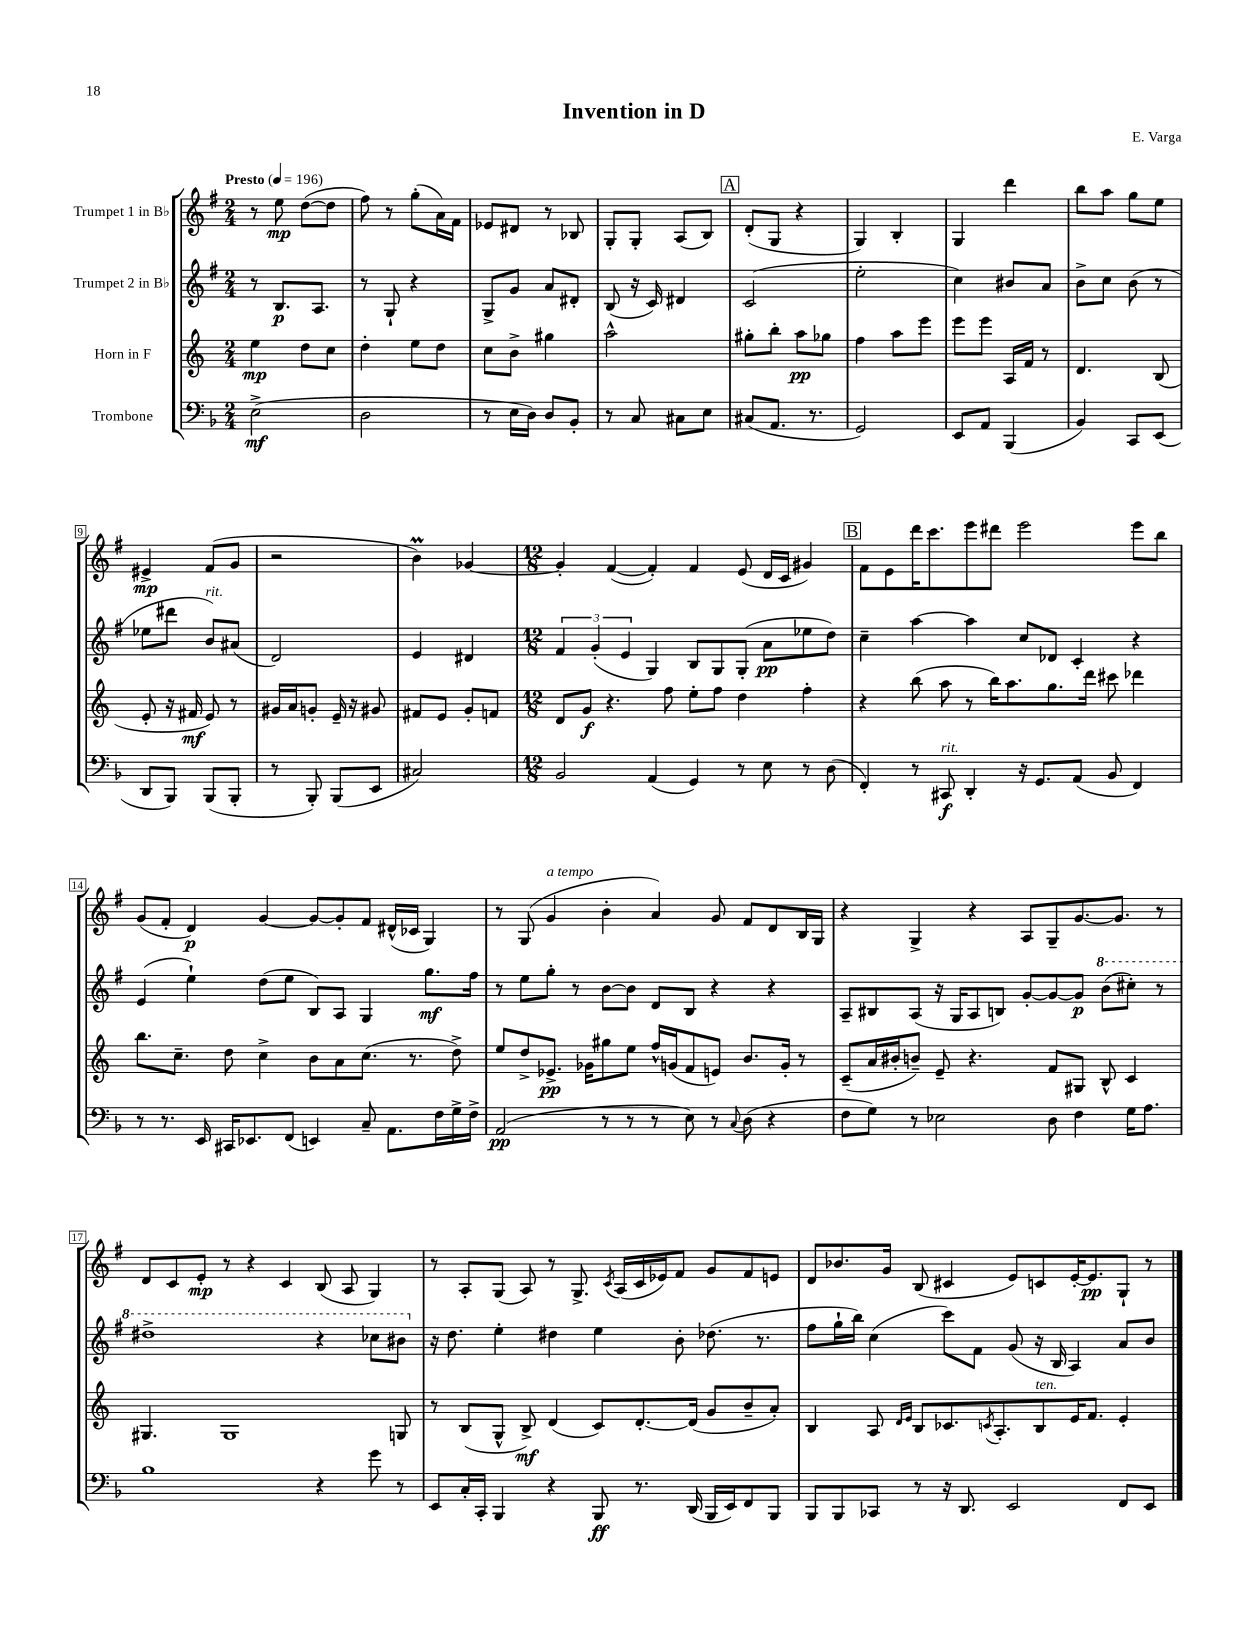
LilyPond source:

\header { title = "Invention in D" composer = "E. Varga" }
<<
\new StaffGroup <<
\new Staff = "s0" \with { instrumentName = "Trumpet 1 in Bb" } {
    \clef treble \key g \major \numericTimeSignature \time 2/4 \tempo "Presto" 4 = 196
    r8 e''8\mp d''8~( d''8 |
    fis''8) r8 g''8-.( a'16) fis'16 |
    ees'8 dis'8 r8 bes8 |
    g8-. g8-. a8( b8) |
    \mark \markup { \box "A" } d'8-.( g8 r4 |
    g4) b4-. |
    g4 d'''4 |
    b''8 a''8 g''8 e''8 |
    eis'4->\mp fis'8( g'8 |
    r2 |
    b'4\prall) ges'4~ |
    \numericTimeSignature \time 12/8 ges'4-. fis'4~( fis'4-.) fis'4 e'8( d'16 c'16 gis'4) |
    \mark \markup { \box "B" } fis'8 e'8 d'''16 c'''8. e'''8 dis'''8 e'''2 e'''8 b''8 |
    g'8( fis'8-. d'4\p) g'4~ g'8~ g'8-. fis'8 dis'16-^( ces'16 g4) |
    r8 g8( g'4^\markup { \italic "a tempo" } b'4-. a'4) g'8 fis'8 d'8 b16 g16 |
    r4 g4-> r4 a8 g8-- g'8.~ g'8. r8 |
    d'8 c'8 e'8-.\mp r8 r4 c'4 b8( a8 g4) |
    r8 a8-. g8( a8) r8 g8.-> \acciaccatura { c'8 } a16( c'16 ees'16) fis'8 g'8 fis'8 e'8 |
    d'8 bes'8. g'16 b8( cis'4 e'8) c'8 e'16~-. e'8.\pp g8-! r8 \bar "|." |
}
\new Staff = "s1" \with { instrumentName = "Trumpet 2 in Bb" } {
    \clef treble \key g \major \numericTimeSignature \time 2/4
    r8 b8.\p a8. |
    r8 g8-! r4 |
    g8-> g'8 a'8 dis'8-. |
    b8( r16 c'16) dis'4 |
    \mark \markup { \box "A" } c'2( |
    e''2-. |
    c''4) bis'8 a'8 |
    b'8-> c''8 b'8( r8 |
    ees''8 dis'''8 b'8^\markup { \italic "rit." }) ais'8( |
    d'2) |
    e'4 dis'4 |
    \numericTimeSignature \time 12/8 \tuplet 3/2 { fis'4 g'4-.( e'4 } g4) b8 g8 g8-.( a'8\pp ees''8 d''8) |
    \mark \markup { \box "B" } c''4-- a''4~ a''4 c''8 des'8 c'4-. r4 |
    e'4( e''4-!) d''8( e''8 b8) a8 g4 g''8.\mf fis''16 |
    r8 e''8 g''8-. r8 b'8~ b'8 d'8 b8 r4 r4 |
    a8-- bis8 a8( r16 g16 a8 b8) g'8~-. g'8~ g'8\p \ottava #1 b''8( cis'''8-.) r8 |
    dis'''1-> r4 ces'''8 bis''8 \ottava #0 |
    r16 d''8. e''4-. dis''4 e''4 b'8-. des''8.( r8. |
    fis''8 g''16-! b''16) c''4( c'''8) fis'8 g'8( r16 b16 a4) a'8 b'8 \bar "|." |
}
\new Staff = "s2" \with { instrumentName = "Horn in F" } {
    \clef treble \key c \major \numericTimeSignature \time 2/4
    e''4\mp d''8 c''8 |
    d''4-. e''8 d''8 |
    c''8 b'8-> gis''4 |
    a''2-^ |
    \mark \markup { \box "A" } gis''8-. b''8-. a''8\pp ges''8 |
    f''4 a''8 e'''8 |
    e'''8 e'''8 a16 f'16 r8 |
    d'4. b8( |
    e'8-. r16 fis'16\mf e'8) r8 |
    gis'16 a'16 g'8-. e'16-- r16 gis'8 |
    fis'8 e'8 g'8-. f'8 |
    \numericTimeSignature \time 12/8 d'8 g'8\f r4. f''8 e''8-. f''8 d''4 f''4-. |
    \mark \markup { \box "B" } r4 b''8( a''8 r8 b''16) a''8. g''8. d'''16 cis'''8 des'''4 |
    b''8. c''8.-- d''8 c''4-> b'8 a'8 c''8.( r8. d''8->) |
    e''8 d''8-> ees'8.->\pp ges'16 gis''8 e''8 f''16-^ g'16( f'8 e'8) b'8. g'16-. r8 |
    c'8--( a'16 bis'16-. b'8--) e'8-- r4. f'8 gis8 b8-^ c'4 |
    gis4. gis1 g8 |
    r8 b8( g8-^ b8->\mf) d'4( c'8) d'8.~-. d'16( g'8 b'8-- a'8-.) |
    b4 a8 \grace { d'16 e'16 } b8 ces'8. \acciaccatura { c'8 } a8.-. b8^\markup { \italic "ten." } e'16 f'8. e'4-. \bar "|." |
}
\new Staff = "s3" \with { instrumentName = "Trombone" } {
    \clef bass \key f \major \numericTimeSignature \time 2/4
    e2->\mf( |
    d2 |
    r8 e16 d16) d8 bes,8-. |
    r8 c8 cis8 e8 |
    \mark \markup { \box "A" } cis8( a,8. r8. |
    g,2) |
    e,8 a,8 bes,,4( |
    bes,4) c,8 e,8( |
    d,8 bes,,8) bes,,8( bes,,8-. |
    r8 bes,,8-.) bes,,8( e,8 |
    cis2) |
    \numericTimeSignature \time 12/8 bes,2 a,4( g,4) r8 e8 r8 d8( |
    \mark \markup { \box "B" } f,4-.) r8 cis,8\f^\markup { \italic "rit." } d,4-. r16 g,8. a,8( bes,8 f,4) |
    r8 r8. e,16 cis,16 ees,8. f,8( e,4) c8-- a,8. f16 g16-> f16-> |
    a,2\pp( r8 r8 r8 e8) r8 \appoggiatura { c8 } d8( r4 |
    f8 g8) r8 ees2 d8 f4 g16 a8. |
    bes1 r4 g'8 r8 |
    e,8 c16-. c,16-. bes,,4 r4 bes,,8\ff r8. d,16( bes,,16 e,16) f,8 bes,,8 |
    bes,,8 bes,,8 ces,8 r8 r16 d,8. e,2 f,8 e,8 \bar "|." |
}
>>
>>
\layout { \context { \Score \override BarNumber.stencil = #(make-stencil-boxer 0.1 0.3 ly:text-interface::print) } }
